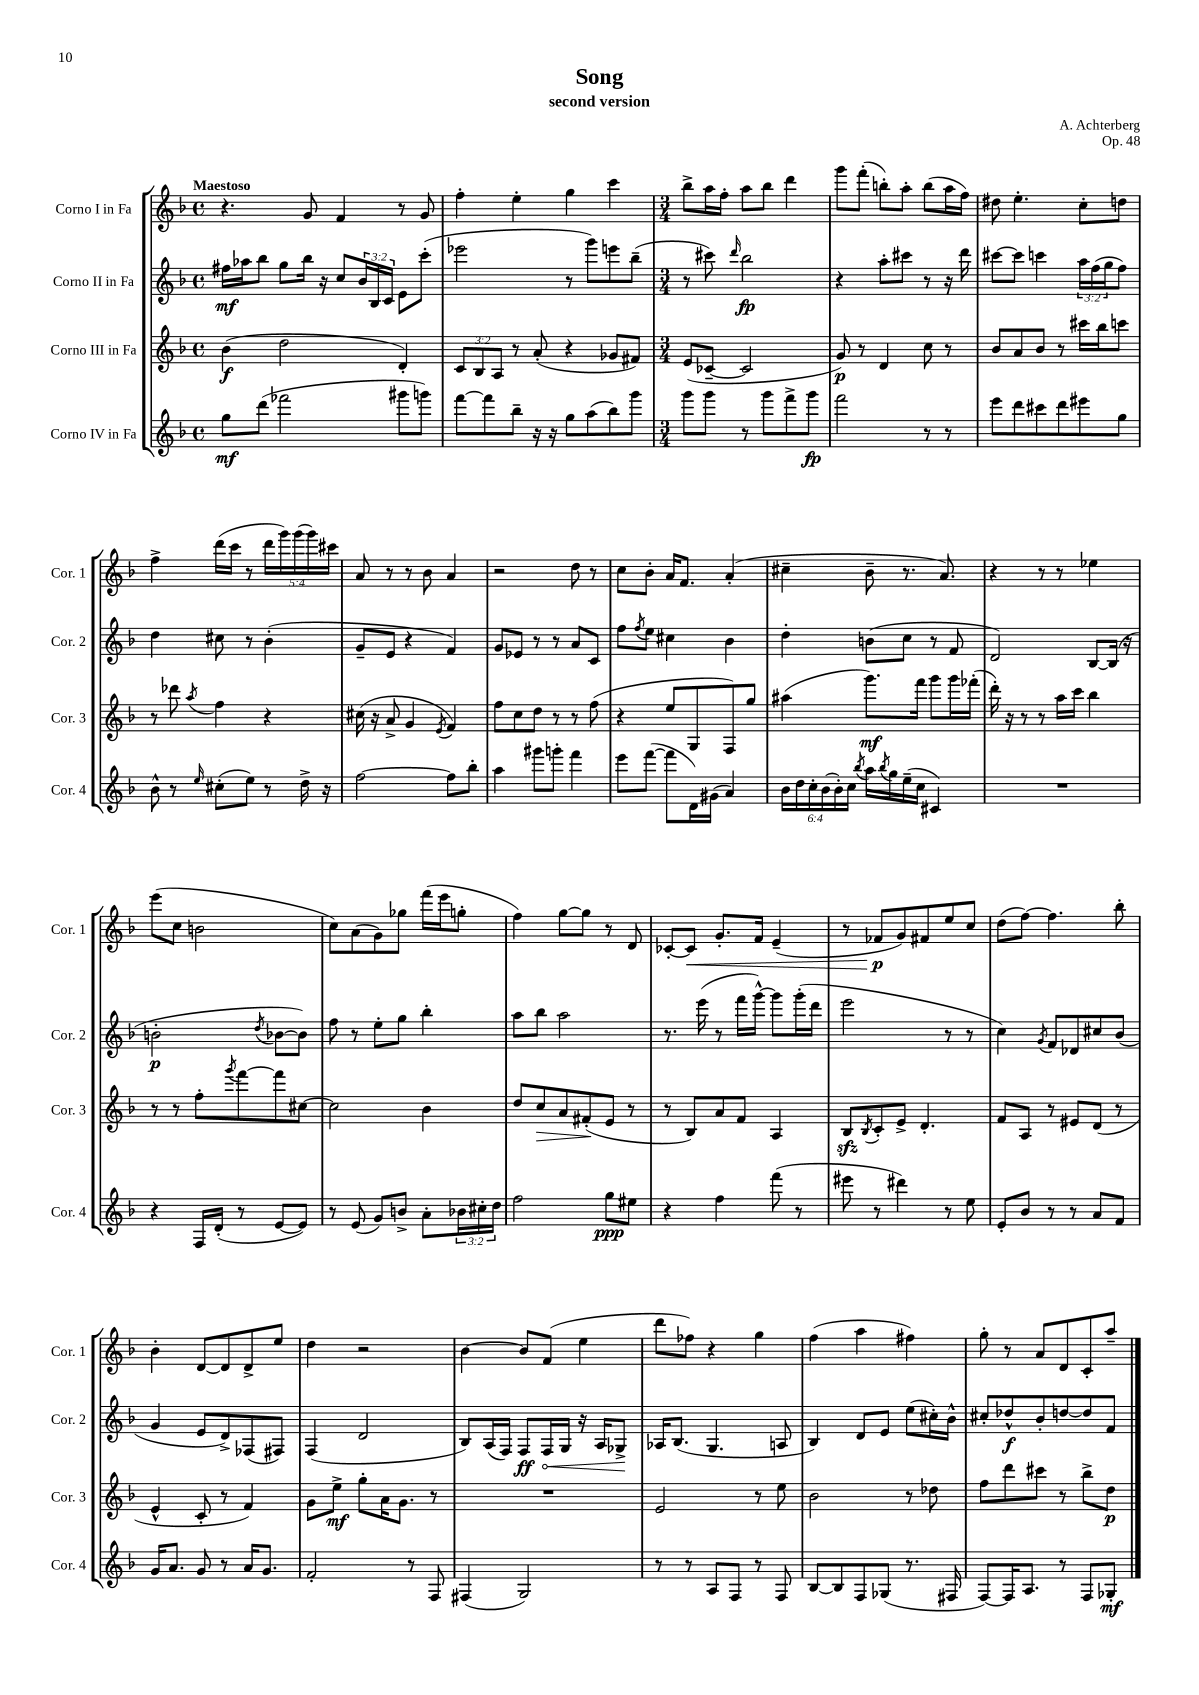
\header { title = "Song" composer = "A. Achterberg" subtitle = "second version" opus = "Op. 48" }
<<
\new StaffGroup <<
\new Staff = "s0" \with { instrumentName = "Corno I in Fa" shortInstrumentName = "Cor. 1" } {
    \clef treble \key f \major \defaultTimeSignature \time 4/4 \override Staff.TupletNumber.text = #tuplet-number::calc-fraction-text \tempo "Maestoso"
    r4. g'8 f'4 r8 g'8 |
    f''4-. e''4-. g''4 c'''4 |
    \numericTimeSignature \time 3/4 bes''8-> a''16 f''16-. a''8 bes''8 d'''4 |
    g'''8 f'''8-.( b''8-.) a''8-. b''8( a''16 f''16) |
    dis''8 e''4.-. c''8-. d''8 |
    f''4-> d'''16( c'''16 r8 \tuplet 5/4 { d'''16 g'''16) g'''16( g'''16) cis'''16 } |
    a'8 r8 r8 bes'8 a'4 |
    r2 d''8 r8 |
    c''8 bes'8-. a'16 f'8. a'4-.( |
    cis''4-- bes'8-- r8. a'8.) |
    r4 r8 r8 ees''4 |
    e'''8( c''8 b'2 |
    c''8) a'8( g'8) ges''8 f'''16( e'''16 g''8-. |
    f''4) g''8~ g''8 r8 d'8 |
    ces'8~-. ces'8\< g'8.-. f'16 e'4--( |
    r8 fes'8\p\! g'8) fis'8 e''8 c''8 |
    d''8( f''8~) f''4. bes''8-. |
    bes'4-. d'8~ d'8 d'8-> e''8 |
    d''4 r2 |
    bes'4~ bes'8 f'8( e''4 |
    d'''8 fes''8) r4 g''4 |
    f''4( a''4 fis''4) |
    g''8-. r8 a'8 d'8 c'8-. a''8-- \bar "|." |
}
\new Staff = "s1" \with { instrumentName = "Corno II in Fa" shortInstrumentName = "Cor. 2" } {
    \clef treble \key f \major \defaultTimeSignature \time 4/4 \override Staff.TupletNumber.text = #tuplet-number::calc-fraction-text
    fis''16\mf aes''16 bes''8 g''8 bes''16 r16 c''8 \tuplet 3/2 { bes'16 bes16 c'16 } e'8 c'''8-.( |
    ees'''2 r8 g'''8) e'''8 bes''8--( |
    \numericTimeSignature \time 3/4 r8 cis'''8) \grace { d'''16 } bes''2\fp |
    r4 a''8-. cis'''8 r8 r16 d'''16 |
    cis'''8~ cis'''8 c'''4 \tuplet 3/2 { a''16 f''16( g''16 } f''8) |
    d''4 cis''8 r8 bes'4-.( |
    g'8-- e'8 r4 f'4) |
    g'8 ees'8 r8 r8 a'8 c'8 |
    f''8 \acciaccatura { f''8 } e''8 cis''4 bes'4 |
    d''4-. b'8( c''8 r8 f'8 |
    d'2) bes8~ bes16( r16 |
    b'2-.\p \acciaccatura { d''8 } bes'8~ bes'8) |
    f''8 r8 e''8-. g''8 bes''4-. |
    a''8 bes''8 a''2 |
    r8. e'''16( r8 f'''16 g'''16~-^) g'''8 g'''16-.( d'''16 |
    e'''2 r8 r8 |
    c''4) \acciaccatura { g'8 } f'8 des'8 cis''8 bes'8( |
    g'4 e'8 d'8->) fes8( fis8) |
    f4( d'2 |
    bes8) a16( f16) f8\ff \once \override Hairpin.circled-tip = ##t f16\< g16 r16 a16 ges8->\! |
    aes16 bes8.( g4. a8 |
    bes4) d'8 e'8 e''8( cis''16-.) bes'16-^ |
    cis''8-. des''8-^\f bes'8-. d''8~ d''8 f'8 \bar "|." |
}
\new Staff = "s2" \with { instrumentName = "Corno III in Fa" shortInstrumentName = "Cor. 3" } {
    \clef treble \key f \major \defaultTimeSignature \time 4/4 \override Staff.TupletNumber.text = #tuplet-number::calc-fraction-text
    bes'4\f( d''2 d'4-.) |
    \tuplet 3/2 { c'8 bes8 a8 } r8 a'8-.( r4 ges'8 fis'8) |
    \numericTimeSignature \time 3/4 e'8( ces'8~-- ces'2 |
    g'8\p) r8 d'4 c''8 r8 |
    bes'8 a'8 bes'8 r8 cis'''16 bes''16 c'''8 |
    r8 des'''8 \acciaccatura { a''8 } f''4 r4 |
    cis''16( r16 a'8-> g'4 \acciaccatura { e'8 } f'4) |
    f''8 c''8 d''8 r8 r8 f''8( |
    r4 e''8 g8 f8) g''8 |
    ais''4( g'''8.\mf) f'''16 g'''8 g'''16 fes'''16-.( |
    d'''16-.) r16 r8 r8 a''16 c'''16 bes''4 |
    r8 r8 f''8-. \acciaccatura { g'''8 } f'''8~ f'''8 cis''8~ |
    cis''2 bes'4 |
    d''8 c''8\> a'8 fis'8-.\!( e'8 r8 |
    r8 bes8) a'8 f'8 a4 |
    bes8\sfz \acciaccatura { bes8 } c'8-. e'8-> d'4.-. |
    f'8 a8 r8 eis'8 d'8( r8 |
    e'4-^ c'8-. r8 f'4) |
    g'8 e''8->\mf g''8-. a'16 g'8. r8 |
    R2. |
    e'2 r8 e''8 |
    bes'2 r8 des''8 |
    f''8 d'''8 cis'''8 r8 bes''8-> d''8\p \bar "|." |
}
\new Staff = "s3" \with { instrumentName = "Corno IV in Fa" shortInstrumentName = "Cor. 4" } {
    \clef treble \key f \major \defaultTimeSignature \time 4/4 \override Staff.TupletNumber.text = #tuplet-number::calc-fraction-text
    g''8\mf d'''8( fes'''2 gis'''8 g'''8) |
    f'''8~ f'''8 bes''8-- r16 r16 g''8 a''8( bes''8) g'''8 |
    \numericTimeSignature \time 3/4 g'''8 g'''8 r8 g'''8 f'''8-> g'''8\fp |
    f'''2 r8 r8 |
    e'''8 d'''8 cis'''8 d'''8 eis'''8 g''8 |
    bes'8-^ r8 \grace { e''16 } cis''8-.( e''8) r8 d''16-> r16 |
    f''2~ f''8 bes''8-. |
    a''4 gis'''8 g'''8-. f'''4 |
    e'''8 f'''8~( f'''8 d'16) gis'16( a'4) |
    \tuplet 6/4 { bes'16 d''16 c''16-. bes'16( bes'16-.) c''16 } \acciaccatura { bes''8 } a''16 \acciaccatura { bes''8 } g''16 e''16--( c''16 cis'4) |
    R2. |
    r4 f16 d'16-.( r8 e'8~ e'8) |
    r8 e'8( g'8) b'8-> a'8-. \tuplet 3/2 { bes'16 cis''16-. d''16 } |
    f''2 g''8\ppp eis''8 |
    r4 f''4 f'''8( r8 |
    eis'''8 r8 dis'''4) r8 e''8 |
    e'8-. bes'8 r8 r8 a'8 f'8 |
    g'16 a'8. g'8 r8 a'16 g'8. |
    f'2-. r8 f8 |
    fis4( g2) |
    r8 r8 a8 f8 r8 f8 |
    bes8~ bes8 f8 ges8( r8. fis16 |
    f8~) f16 a8. r8 f8 ges8-.\mf \bar "|." |
}
>>
>>
\layout { \context { \Score \remove "Bar_number_engraver" } }
